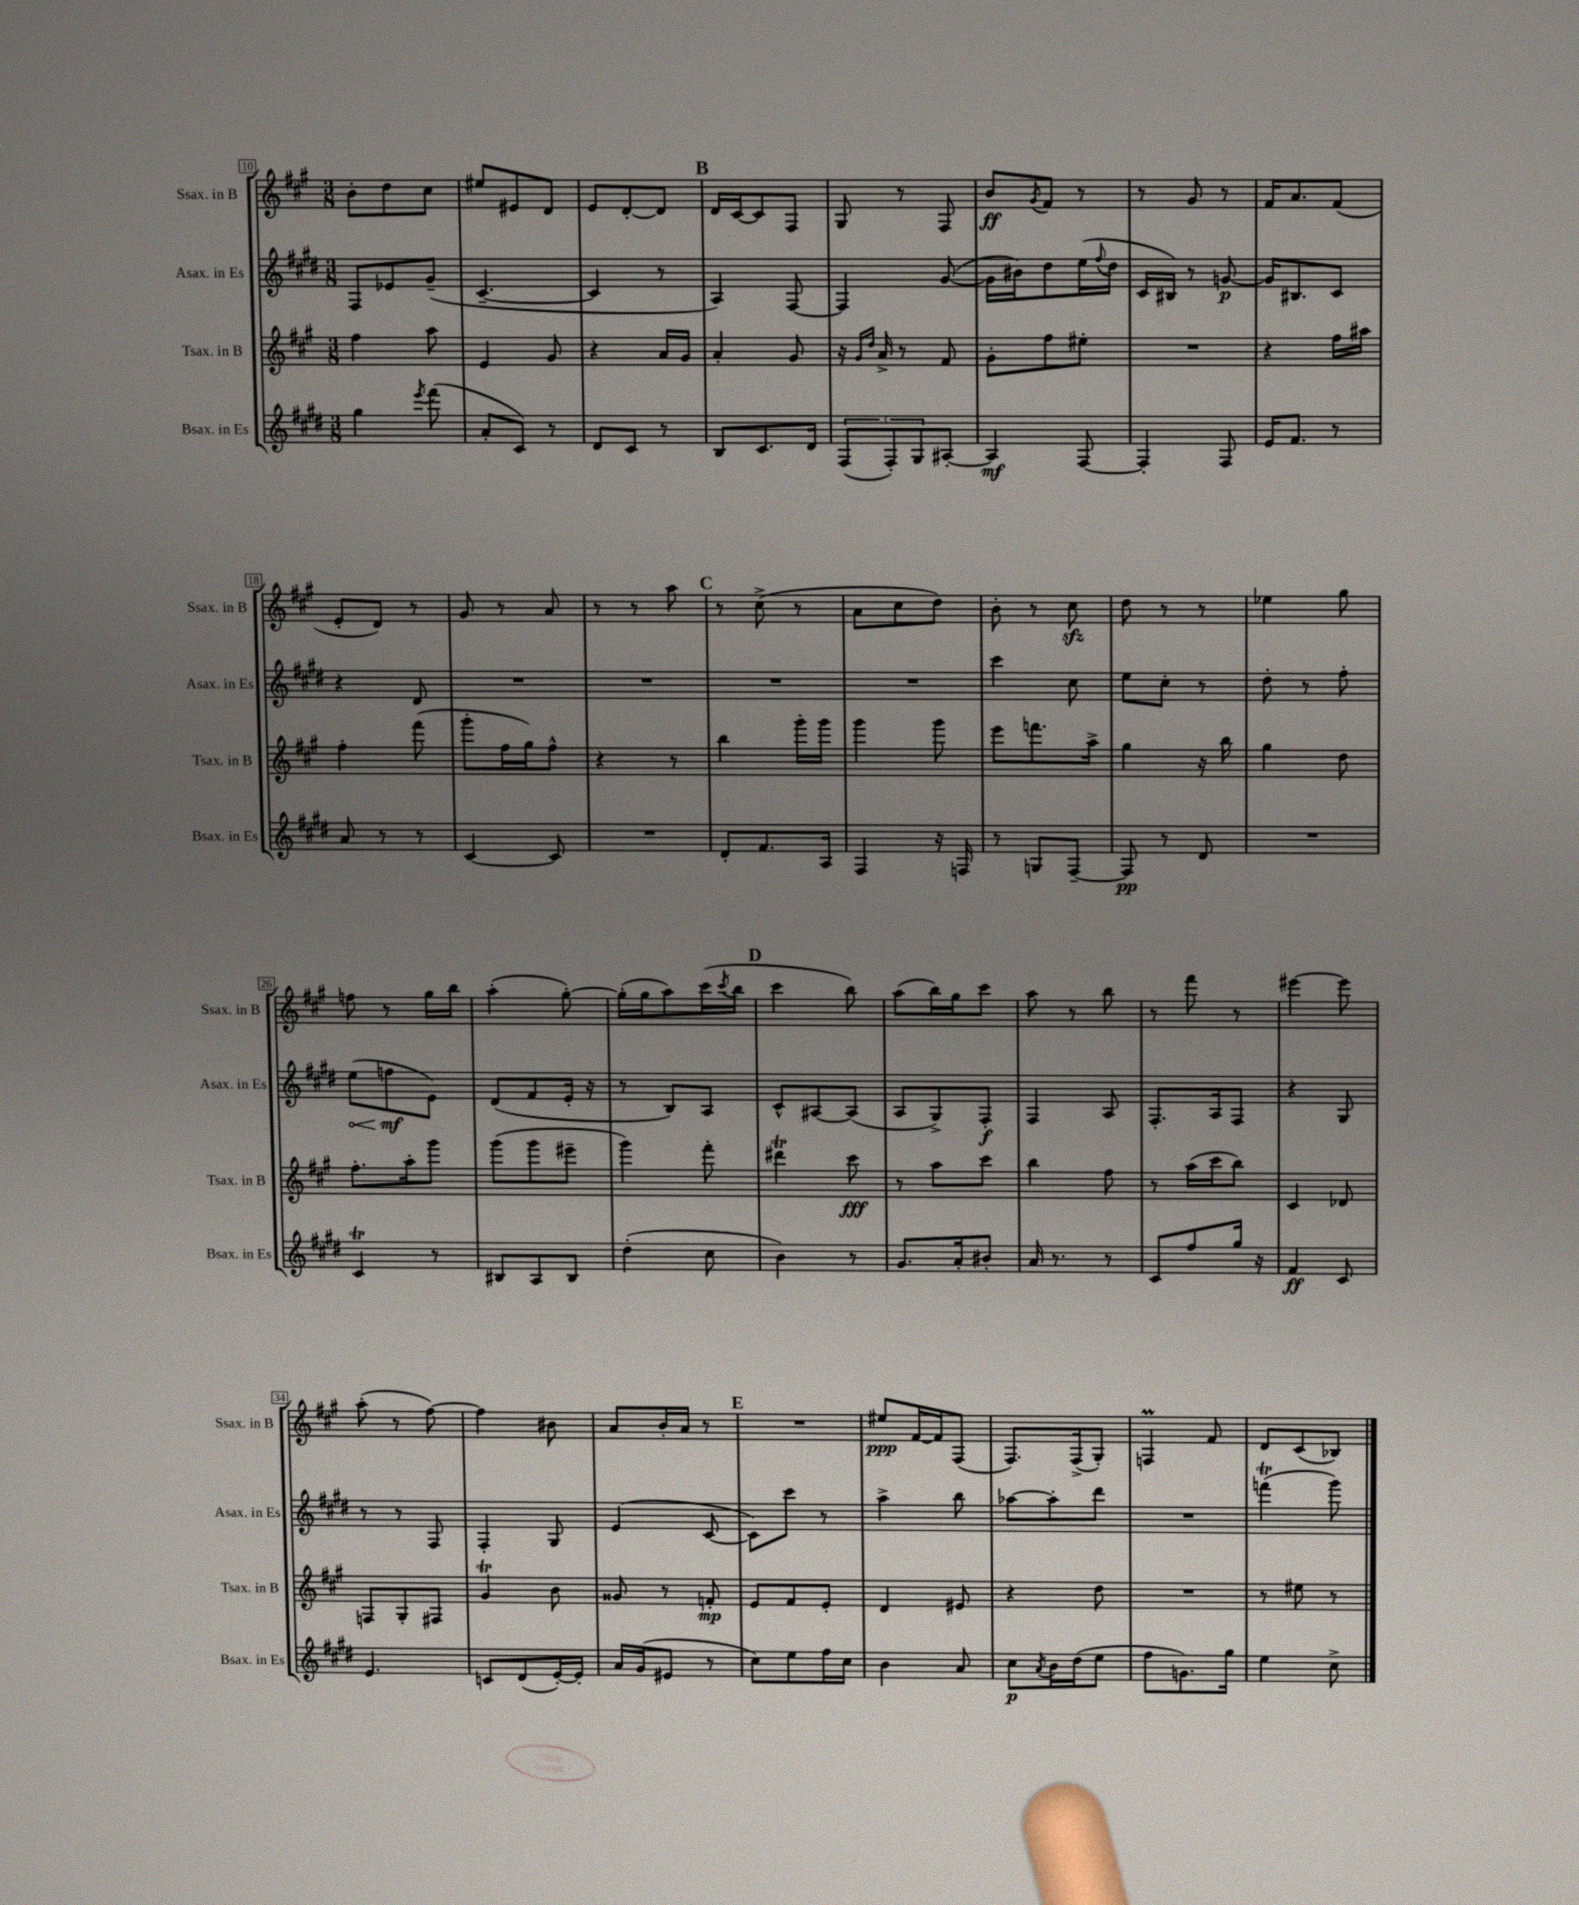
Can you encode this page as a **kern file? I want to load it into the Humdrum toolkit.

**kern	**kern	**kern	**kern
*staff4	*staff3	*staff2	*staff1
*clefG2	*clefG2	*clefG2	*clefG2
*k[f#c#g#d#]	*k[f#c#g#]	*k[f#c#g#d#]	*k[f#c#g#]
*M3/8	*M3/8	*M3/8	*M3/8
4gg#	4ff#	8F#	8b'
.	.	8e-	8dd
8qeee	.	.	.
(8fff#	8aa	(8g#~	8cc#
=	=	=	=
8a'	4e	[4.c#~	8ee#
8c#)	.	.	8e#
8r	8g#	.	8d
=	=	=	=
8d#	4r	4c#]	8e
8c#	.	.	[8d'
8r	16a	8r	8d]
.	16g#	.	.
=	=	=	=
8B	4a'	4A)	16d
.	.	.	[16c#
8.c#	.	.	8c#]
.	8g#	[8F#	8F#
16d#	.	.	.
=	=	=	=
(12F#	16r	4F#]	8G#
.	16qqg#	.	.
.	16qqdd	.	.
.	16a^	.	.
12F#')	.	.	.
.	8r	.	8r
12G#	.	.	.
[8A#'	8f#	([8g#	8F#
=	=	=	=
4A#]	8g#'	16g#]	8b
.	.	16b#)	.
.	.	.	8qg#
.	8ff#	8dd#	8f#
[8F#	8ee#'	(16ee	8r
.	.	8qqff#	.
.	.	16dd#	.
=	=	=	=
4F#']	4.r	16c#	8r
.	.	16B#)	.
.	.	8r	8g#
8F#	.	[8g	8r
=	=	=	=
16e	4r	16g]	16f#
8.f#	.	8.B#	8.a
8r	16ff#	8c#	(8f#
.	16aa#	.	.
=	=	=	=
8a	4ff#'	4r	8e'
8r	.	.	8d)
8r	(8fff#	8d#	8r
=	=	=	=
[4c#	8ggg#'	4.r	8g#
.	16ff#	.	8r
.	16gg#)	.	.
8c#]	8ff#^^	.	8a
=	=	=	=
4.r	4r	4.r	8r
.	.	.	8r
.	8r	.	8aa
=	=	=	=
8d#'	4bb	4.r	8r
8.f#	.	.	(8cc#^
.	16ggg#'	.	8r
16A	16ggg#	.	.
=	=	=	=
4F#	4ggg#	4.r	8a
.	.	.	8cc#
16r	8ggg#	.	8dd)
16F	.	.	.
=	=	=	=
8r	8eee	4ccc#	8b'
8G	8.fff	.	8r
[8F#~	.	8cc#	8cc#
.	16aa^	.	.
=	=	=	=
8F#]	4gg#	8ee	8dd
8r	.	8cc#'	8r
8d#	16r	8r	8r
.	16bb	.	.
=	=	=	=
4.r	4gg#	8dd#'	4ee-
.	.	8r	.
.	8dd	8ff#'	8gg#
=	=	=	=
4c#	8.ff#'	(8ee	8ff
.	.	8ff	8r
.	16aa'	.	.
8r	8ggg#	8e)	16gg#
.	.	.	16bb
=	=	=	=
8B#	(8ggg#	(8d#	(4aa'
8A	8ggg#	8f#	.
8B#	8eee#~	16e'	[8gg#')
.	.	16r	.
=	=	=	=
(4dd#'	4ggg#)	8r	(16gg#']
.	.	.	16gg#
.	.	8B)	8aa)
8cc#	8fff#'	8A	(16ccc#
.	.	.	8qccc#
.	.	.	16bb
=	=	=	=
4b)	4ddd#	8c#^^	4ccc#
.	.	[8A#	.
8r	8ccc#	(8A#]	8bb)
=	=	=	=
8.g#	8r	8A	(8aa
.	8aa	8G#^)	16bb)
16a'	.	.	16gg#
8b#'	8ccc#	8F#'	8ccc#
=	=	=	=
16a	4bb	4F#	8aa
8.r	.	.	.
.	.	.	8r
8r	8ff#	8A	8bb
=	=	=	=
8c#	8r	8.F#'	8r
8ff#	(16aa	.	8fff#
.	16ccc#	16A	.
16gg#	8bb)	8F#	8r
16r	.	.	.
=	=	=	=
4f#	4c#	4r	[4eee#
8c#	8d-	8G#	8eee#]
=	=	=	=
4.e	8F	8r	(8aa'
.	8G#'	8r	8r
.	8F#	8F#	[8ff#)
=	=	=	=
8c	4g#	4F#'	4ff#]
(8d#	.	.	.
[16e')	8b	8G#	8b#
16e']	.	.	.
=	=	=	=
16a	8g##	(4e	8a
(16g#	.	.	.
8e#	8r	.	16b'
.	.	.	16a
8r	8f'	[8c#	8r
=	=	=	=
8cc#)	8e	8c#])	4.r
8ee	8f#	8ccc#	.
16ff#	8e'	8r	.
16cc#	.	.	.
=	=	=	=
4b	4d	4aa^	8ee#
.	.	.	[16f#
.	.	.	16f#]
8a	8e#	8bb	(8F#
=	=	=	=
8cc#	4r	[8aa-	8.F#)
8qa	.	.	.
16b	.	8aa-']	.
(16dd#	.	.	(16F#^
8ee	8dd	8ddd#	8G#')
=	=	=	=
8ff#	4.r	4.r	4F
8.g)	.	.	.
.	.	.	8f#
16gg#	.	.	.
=	=	=	=
4ee	8r	(4fff	8d
.	8ee#	.	(8c#
8cc#^	8r	8ggg#)	8B-)
==	==	==	==
*-	*-	*-	*-
